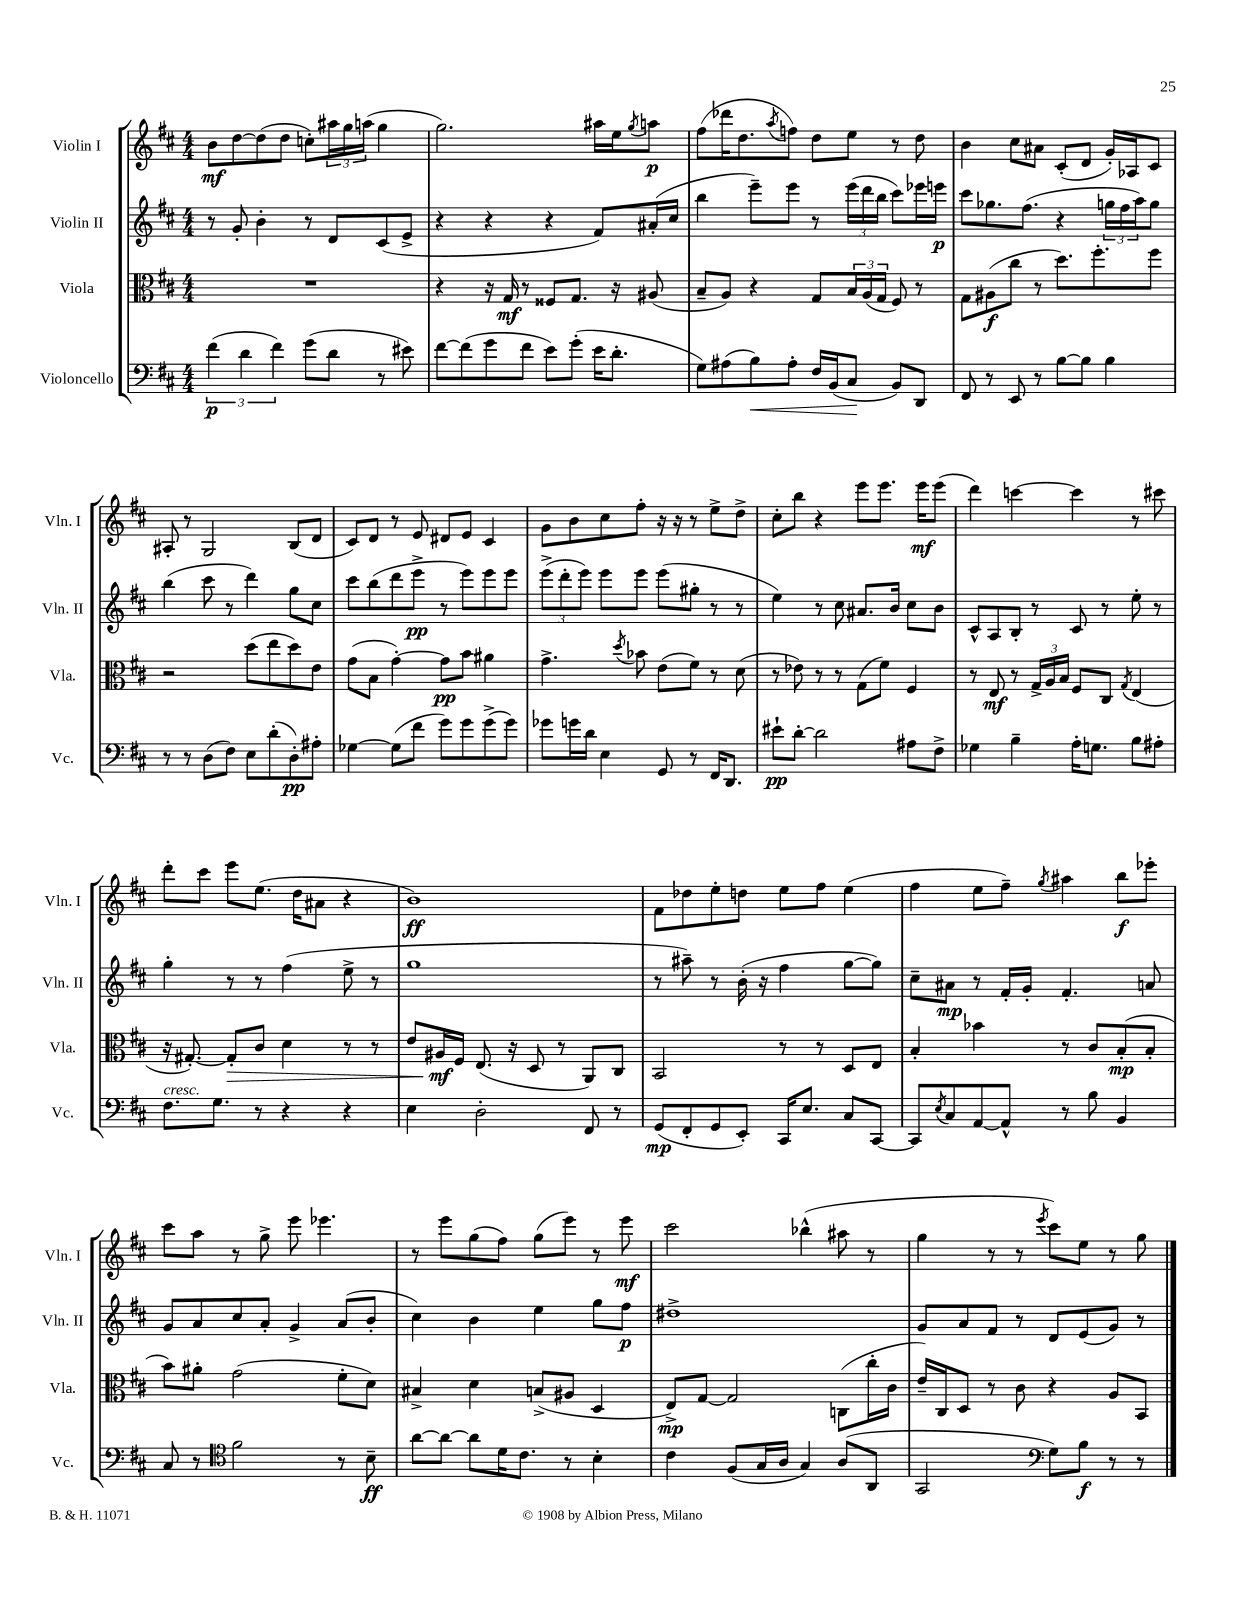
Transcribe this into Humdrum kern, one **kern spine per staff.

**kern	**dynam	**kern	**dynam	**kern	**dynam	**kern	**dynam
*part4	*part4	*part3	*part3	*part2	*part2	*part1	*part1
*staff4	*staff4	*staff3	*staff3	*staff2	*staff2	*staff1	*staff1
*I"Violoncello	*	*I"Viola	*	*I"Violin II	*	*I"Violin I	*
*I'Vc.	*	*I'Vla.	*	*I'Vln. II	*	*I'Vln. I	*
*clefF4	*	*clefC3	*	*clefG2	*	*clefG2	*
*k[f#c#]	*	*k[f#c#]	*	*k[f#c#]	*	*k[f#c#]	*
*M4/4	*	*M4/4	*	*M4/4	*	*M4/4	*
=1	=1	=1	=1	=1	=1	=1	=1
(6f#\	p	1r	.	8r	.	8b\L	mf
.	.	.	.	8g'/	.	[8dd\	.
6d\	.	.	.	.	.	.	.
.	.	.	.	4b'\	.	(8dd\]	.
6f#\)	.	.	.	.	.	.	.
.	.	.	.	.	.	8dd\J	.
(8g\L	.	.	.	8r	.	8ccn'\L)	.
8d\J	.	.	.	8d/L	.	24aa#X\L	.
.	.	.	.	.	.	24gg\	.
.	.	.	.	.	.	(24aan\JJ	.
8r	.	.	.	(8c#/	.	4gg\	.
8e#X\)	.	.	.	8e^/J	.	.	.
=2	=2	=2	=2	=2	=2	=2	=2
[8f#\L	.	4r	.	4r	.	2.gg\)	.
(8f#\]	.	.	.	.	.	.	.
8g\	.	16r	.	4r	.	.	.
.	.	16G/	mf	.	.	.	.
8f#\J	.	8r	.	.	.	.	.
8e\L)	.	8F##X/L	.	4r	.	.	.
(8g'\J	.	8.G/J	.	.	.	.	.
16e\KL	.	.	.	8f#/L)	.	16aa#X\LL	.
8.d'\J	.	16r	.	.	.	16ee\J	.
.	.	.	.	.	.	8qgg/	.
.	.	(8A#X/	.	(16a#X'/L	.	8aan\J	p
.	.	.	.	16cc#/JJ	.	.	.
=3	=3	=3	=3	=3	=3	=3	=3
8G\L)	.	8B~/L	.	4bb\	.	(8ff#\L	.
(8A#X\	.	8A/J)	.	.	.	16ddd-X\K	.
.	.	.	.	.	.	8.dd\	.
!	!LO:HP:b	!	!	!	!	!	!
8B\)	<	4r	.	8eee~\L)	.	.	.
.	.	.	.	.	.	8qaa/	.
8A#'\J	.	.	.	8eee\J	.	8ffn\J)	.
16F#/LL	.	8G/L	.	8r	.	8dd\L	.
(16BB/J	.	.	.	.	.	.	.
8C#/J	.	24B/L	.	(24eee\LL	.	8ee\J	.
.	.	(24A/	.	24ddd\	.	.	.
.	.	24G/JJ	.	24bb\JJ	.	.	.
8BB/L)	[	8F#/)	.	8ccc#\L)	.	8r	.
8DD/J	.	8r	.	16eee-X\L	.	8dd\	.
.	.	.	.	16eeen\JJ	p	.	.
=4	=4	=4	=4	=4	=4	=4	=4
8FF#/	.	8G\L	.	8ccc#\L	.	4b\	.
8r	.	(8A#X\	f	8.gg-X\	.	.	.
8EE/	.	8cc#\J	.	.	.	8cc#\L	.
.	.	.	.	(8.ff#\J	.	.	.
8r	.	8r	.	.	.	8a#X\J	.
[8B\L	.	8.dd\L)	.	4r	.	(8c#'/L	.
8B\J]	.	.	.	.	.	8d/J	.
.	.	8.ff#'\	.	.	.	.	.
4B\	.	.	.	24ggn\LL	.	16g'/LL)	.
.	.	.	.	24ff#\	.	.	.
.	.	.	.	.	.	16A-X/J	.
.	.	.	.	24aa\J)	.	.	.
.	.	8ff#\J	.	8gg\J	.	8c#/J	.
!!LO:LB:g=z
=5	=5	=5	=5	=5	=5	=5	=5
8r	.	2r	.	(4bb\	.	8A#X'/	.
8r	.	.	.	.	.	8r	.
(8D\L	.	.	.	8ccc#\	.	2G/	.
8F#\J)	.	.	.	8r	.	.	.
8E\L	.	(8dd\L	.	4ddd\)	.	.	.
(8d'\	.	8ee\	.	.	.	.	.
8D'\)	pp	8dd\)	.	8gg\L	.	(8B/L	.
8A#X'\J	.	8e\J	.	8cc#\J	.	8d/J	.
=6	=6	=6	=6	=6	=6	=6	=6
[4G-X\	.	(8g\L	.	8ccc#\L	.	8c#/L)	.
.	.	8B\J	.	(8bb\	.	8d/J	.
(8G-\L]	.	[4g'\)	.	8ddd\	.	8r	.
8f#\J	.	.	.	8eee^\J	pp	8e/	.
8g\L)	.	8g\L]	pp	8r	.	8d#X/L	.
8g\	.	8b\J	.	8eee\L)	.	8e/J	.
(8g^\	.	4a#X\	.	8eee\	.	4c#/	.
8g\J)	.	.	.	8eee\J	.	.	.
=7	=7	=7	=7	=7	=7	=7	=7
8g-X\L	.	4.g^\	.	(12eee^\L	.	8g\L	.
.	.	.	.	12ddd'\	.	.	.
16gn\L	.	.	.	.	.	8b\	.
.	.	.	.	12eee\J)	.	.	.
16d\JJ	.	.	.	.	.	.	.
4E\	.	.	.	8eee\L	.	8cc#\	.
.	.	8qdd/	.	.	.	.	.
.	.	8b-X\	.	8eee\J	.	8ff#'\J	.
8GG/	.	(8e\L	.	(8eee\L	.	16r	.
.	.	.	.	.	.	16r	.
8r	.	8f#\J)	.	8gg#X'\J	.	8r	.
16FF#/KL	.	8r	.	8r	.	8ee^\L	.
8.DD/J	.	.	.	.	.	.	.
.	.	(8d\	.	8r	.	8dd^\J	.
=8	=8	=8	=8	=8	=8	=8	=8
8e#X`\L	pp	8r	.	4ee\)	.	8cc#'\L	.
[8d'\J	.	8e-X\)	.	.	.	8bb\J	.
2d\]	.	8r	.	8r	.	4r	.
.	.	8r	.	8cc#\	.	.	.
.	.	(8G\L	.	8.a#X/L	.	8eee\L	.
.	.	8f#\J)	.	.	.	8.eee\J	.
.	.	.	.	16b/Jk	.	.	.
8A#X\L	.	4F#/	.	8cc#\L	.	.	.
.	.	.	.	.	.	16eee\KL	mf
8F#^\J	.	.	.	8b\J	.	(8eee\J	.
=9	=9	=9	=9	=9	=9	=9	=9
4G-X\	.	8r	.	8c#^^/L	.	4ddd\)	.
.	.	8E/	mf	8A/	.	.	.
4B~\	.	8r	.	8B'/J	.	[4cccn\	.
.	.	24G^/LL	.	8r	.	.	.
.	.	24A/	.	.	.	.	.
.	.	24B/JJ	.	.	.	.	.
16A'\KL	.	8F#/L	.	8c#/	.	4ccc\]	.
8.Gn\J	.	.	.	.	.	.	.
.	.	8C#/J	.	8r	.	.	.
.	.	8qG/	.	.	.	.	.
8B\L	.	(4E/	.	8ee'\	.	8r	.
8A#X'\J	.	.	.	8r	.	8ccc#X\	.
!!LO:LB:g=z
=10	=10	=10	=10	=10	=10	=10	=10
!LO:TX:a:i:t=cresc.	!	!	!	!	!	!	!
8.F#\L	.	16r	.	4gg'\	.	8ddd'\L	.
.	.	[8.G#X'/)	.	.	.	.	.
.	.	.	.	.	.	8ccc#\J	.
8.G\J	.	.	.	.	.	.	.
!	!	!	!LO:HP:b	!	!	!	!
.	.	8G#'/L]	>	8r	.	8eee\L	.
8r	.	8c#/J	.	8r	.	(8.ee\J	.
4r	.	4d\	.	(4ff#\	.	.	.
.	.	.	.	.	.	16dd\KL	.
.	.	.	.	.	.	8a#X\J	.
4r	.	8r	.	8ee^\	.	4r	.
.	.	8r	.	8r	.	.	.
=11	=11	=11	=11	=11	=11	=11	=11
4E\	.	8e/L	.	1gg	.	1b)	ff
.	.	16A#X/L	mf	.	.	.	.
.	.	16F#/JJ	]	.	.	.	.
2D'\	.	(8.E/	.	.	.	.	.
.	.	16r	.	.	.	.	.
.	.	8D/	.	.	.	.	.
.	.	8r	.	.	.	.	.
8FF#/	.	8AA/L)	.	.	.	.	.
8r	.	8C#/J	.	.	.	.	.
=12	=12	=12	=12	=12	=12	=12	=12
(8GG/L	mp	2BB/	.	8r	.	8f#\L	.
8FF#'/	.	.	.	8aa#X~\)	.	8dd-X\	.
8GG/	.	.	.	8r	.	8ee'\	.
8EE'/J)	.	.	.	(16b'\	.	8ddn\J	.
.	.	.	.	16r	.	.	.
16CC#/KL	.	8r	.	4ff#\	.	8ee\L	.
8.E/J	.	.	.	.	.	.	.
.	.	8r	.	.	.	8ff#\J	.
8C#/L	.	8D/L	.	[8gg\L	.	(4ee\	.
[8CC#/J	.	8E/J	.	8gg\J])	.	.	.
=13	=13	=13	=13	=13	=13	=13	=13
8CC#/L]	.	4B'/	.	8cc#~\L	.	4ff#\	.
8qE/	.	.	.	.	.	.	.
8C#/	.	.	.	8a#X\J	mp	.	.
[8AA/	.	4b-X\	.	8r	.	8ee\L	.
8AA^^/J]	.	.	.	16f#'/LL	.	8ff#~\J)	.
.	.	.	.	16g'/JJ	.	.	.
.	.	.	.	.	.	8qgg/	.
8r	.	8r	.	4.f#'/	.	4aa#X\	.
8B\	.	8c#/L	.	.	.	.	.
4BB/	.	(8B'/	mp	.	.	8bb\L	f
.	.	8B'/J	.	8an/	.	8eee-X'\J	.
!!LO:LB:g=z
=14	=14	=14	=14	=14	=14	=14	=14
8C#/	.	8b\L)	.	8g/L	.	8ccc#\L	.
8r	.	8a#X'\J	.	8a/	.	8aa\J	.
*clefC4	*	*	*	*	*	*	*
2f#\	.	(2g\	.	8cc#/	.	8r	.
.	.	.	.	8a'/J	.	8gg^\	.
.	.	.	.	4g^/	.	8eee\	.
.	.	.	.	.	.	4.eee-X\	.
8r	.	8f#'\L	.	(8a/L	.	.	.
8B~\	ff	8d\J)	.	8b'/J	.	.	.
=15	=15	=15	=15	=15	=15	=15	=15
[8a\L	.	4B#X^/	.	4cc#\)	.	8r	.
8a\J_	.	.	.	.	.	8eee\L	.
8a\L]	.	4d\	.	4b\	.	(8gg\	.
16d\K	.	.	.	.	.	8ff#\J)	.
8.c#\J	.	.	.	.	.	.	.
.	.	(8Bn^/L	.	4ee\	.	(8gg\L	.
8r	.	8A#X/J	.	.	.	8eee\J)	.
4B'\	.	4D/	.	8gg\L	.	8r	.
.	.	.	.	8ff#\J	p	8eee\	mf
=16	=16	=16	=16	=16	=16	=16	=16
4c#\	.	8E^/L)	mp	1dd#X^	.	2ccc#\	.
.	.	[8G/J	.	.	.	.	.
(8F#/L	.	2G/]	.	.	.	.	.
16G/L	.	.	.	.	.	.	.
16A/JJ	.	.	.	.	.	.	.
4G/)	.	.	.	.	.	(4bb-X^^\	.
(8A/L	.	(8Cn\L	.	.	.	8aa#X\	.
8AA/J	.	16cc#'\L	.	.	.	8r	.
.	.	16c#\JJ	.	.	.	.	.
=17	=17	=17	=17	=17	=17	=17	=17
2GG/	.	16e~/LL)	.	8g/L	.	4gg\	.
.	.	16C#/J	.	.	.	.	.
.	.	8D/J	.	8a/	.	.	.
.	.	8r	.	8f#/J	.	8r	.
.	.	8c#\	.	8r	.	8r	.
*clefF4	*	*	*	*	*	*	*
.	.	.	.	.	.	8qeee/	.
8G\L)	.	4r	.	8d/L	.	8ccc#\L)	.
8B\J	f	.	.	(8e/	.	8ee\J	.
8r	.	8A/L	.	8g/J)	.	8r	.
8r	.	8BB/J	.	8r	.	8gg\	.
==	==	==	==	==	==	==	==
*-	*-	*-	*-	*-	*-	*-	*-
